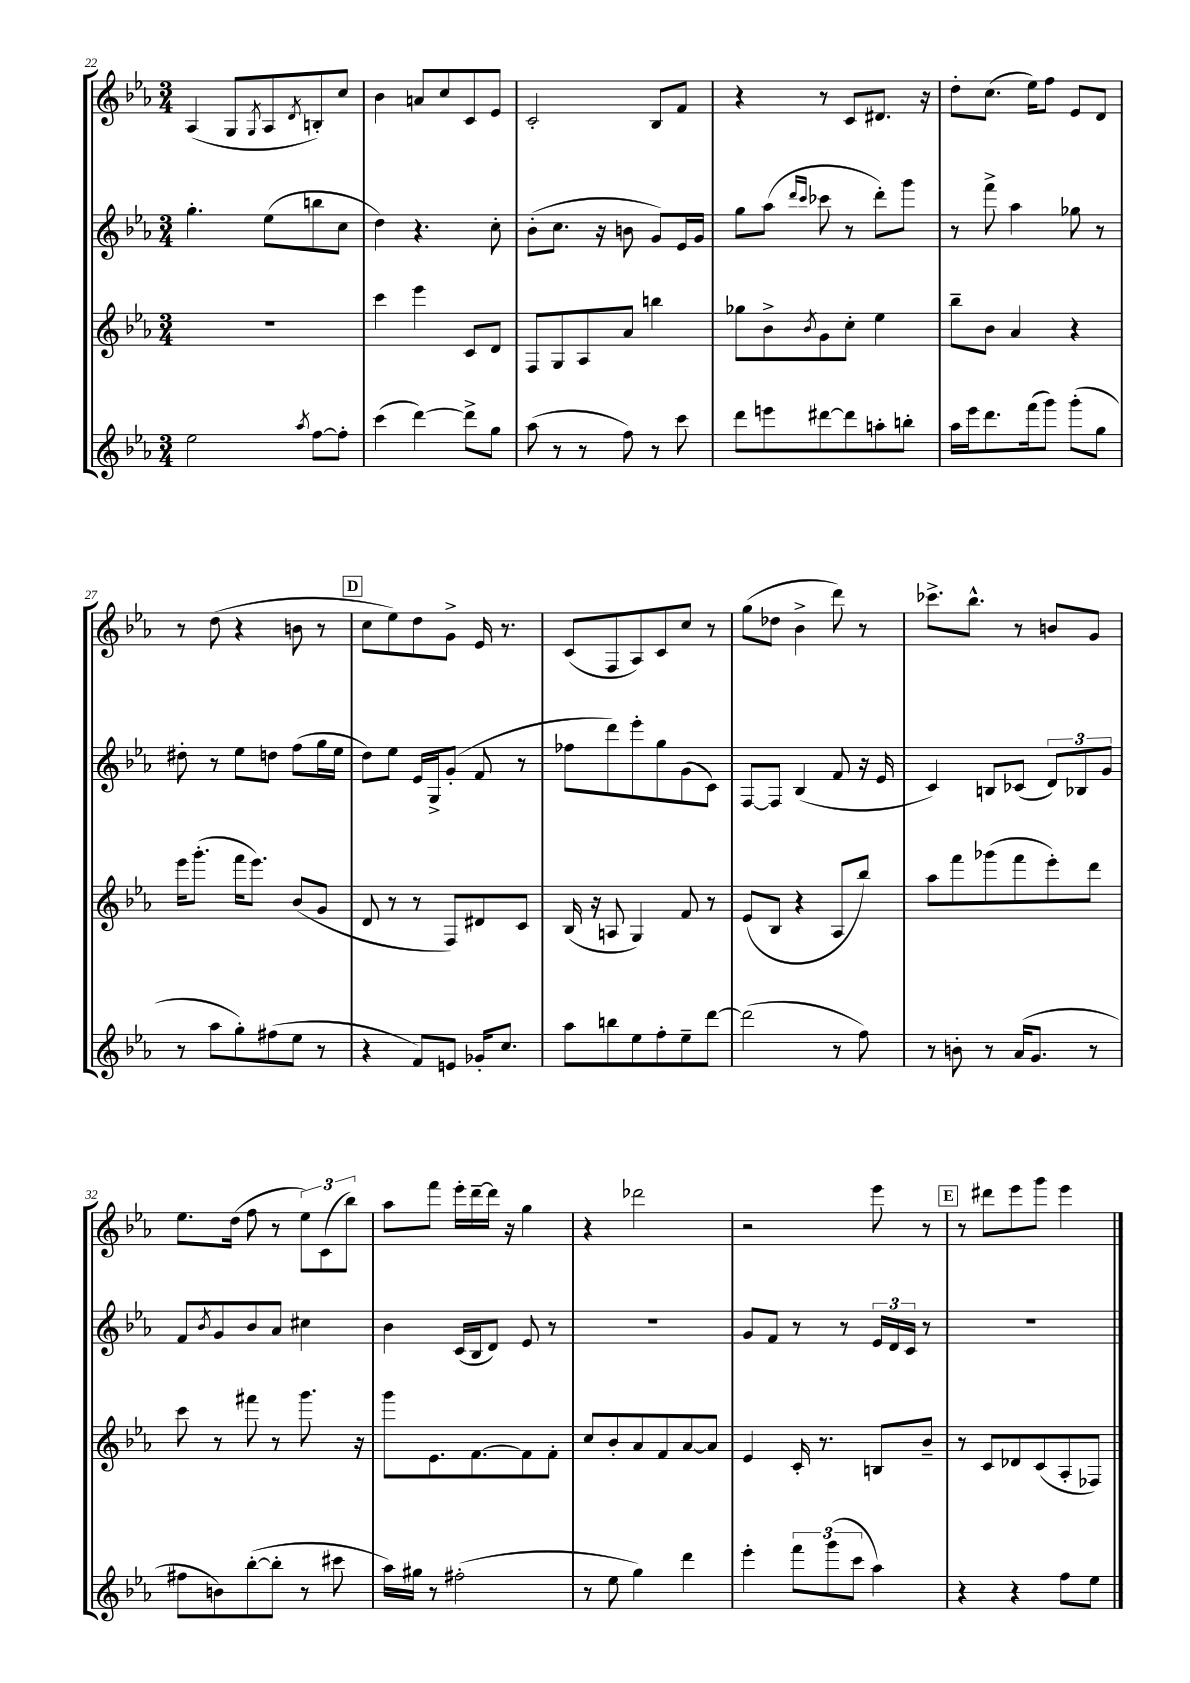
<<
\new StaffGroup <<
\new Staff = "s0" {
    \clef treble \key ees \major \numericTimeSignature \time 3/4
    aes4( g8 \acciaccatura { g8 } aes8 \acciaccatura { d'8 } b8-.) c''8 |
    bes'4 a'8 c''8 c'8 ees'8 |
    c'2-. bes8 f'8 |
    r4 r8 c'8 dis'8. r16 |
    d''8-. c''8.( ees''16) f''8 ees'8 d'8 |
    r8 d''8( r4 b'8 r8 |
    \mark \markup { \box "D" } c''8 ees''8) d''8 g'8-> ees'16 r8. |
    c'8( f8 aes8) c'8 c''8 r8 |
    g''8( des''8 bes'4-> d'''8) r8 |
    ces'''8.-> bes''8.-^ r8 b'8 g'8 |
    ees''8. d''16( f''8 r8 \tuplet 3/2 { ees''8) c'8( bes''8) } |
    aes''8 f'''8 ees'''16-. d'''16~-- d'''16 r16 g''4 |
    r4 des'''2 |
    r2 ees'''8 r8 |
    \mark \markup { \box "E" } r8 dis'''8 ees'''8 g'''8 ees'''4 \bar "|." |
}
\new Staff = "s1" {
    \clef treble \key ees \major \numericTimeSignature \time 3/4
    g''4.-. ees''8( b''8 c''8 |
    d''4) r4. c''8-. |
    bes'8-.( c''8. r16 b'8 g'8) ees'16 g'16 |
    g''8 aes''8( \grace { d'''16 c'''16 } ces'''8 r8 d'''8-.) g'''8 |
    r8 f'''8-> aes''4 ges''8 r8 |
    dis''8-. r8 ees''8 d''8 f''8( g''16 ees''16 |
    \mark \markup { \box "D" } d''8) ees''8 ees'16 g16-> g'8-.( f'8 r8 |
    fes''8 d'''8) ees'''8-. g''8 g'8( c'8) |
    f8~ f8 bes4( f'8 r16 ees'16 |
    c'4) b8 ces'8( \tuplet 3/2 { d'8) bes8 g'8 } |
    f'8 \acciaccatura { bes'8 } g'8 bes'8 aes'8 cis''4 |
    bes'4 c'16( bes16 d'8) ees'8 r8 |
    R2. |
    g'8 f'8 r8 r8 \tuplet 3/2 { ees'16 d'16 c'16 } r8 |
    \mark \markup { \box "E" } R2. \bar "|." |
}
\new Staff = "s2" {
    \clef treble \key ees \major \numericTimeSignature \time 3/4
    R2. |
    c'''4 ees'''4 c'8 d'8 |
    f8 g8 aes8 aes'8 b''4 |
    ges''8 bes'8-> \acciaccatura { bes'8 } g'8 c''8-. ees''4 |
    bes''8-- bes'8 aes'4 r4 |
    ees'''16 g'''8.-.( f'''16 ees'''8.) bes'8( g'8 |
    \mark \markup { \box "D" } d'8 r8 r8 f8) dis'8 c'8 |
    bes16( r16 a8 g4) f'8 r8 |
    ees'8( bes8 r4 aes8 bes''8) |
    aes''8 f'''8 ges'''8( f'''8 ees'''8-.) d'''8 |
    c'''8 r8 fis'''8 r8 g'''8. r16 |
    g'''8 ees'8. f'8.~ f'8 f'8-. |
    c''8 bes'8-. aes'8 f'8 aes'8~ aes'8 |
    ees'4 c'16-. r8. b8 bes'8-- |
    \mark \markup { \box "E" } r8 c'8 des'8 c'8( aes8-. fes8) \bar "|." |
}
\new Staff = "s3" {
    \clef treble \key ees \major \numericTimeSignature \time 3/4
    ees''2 \acciaccatura { aes''8 } f''8~ f''8-. |
    c'''4( d'''4~) d'''8-> g''8 |
    aes''8( r8 r8 f''8) r8 c'''8 |
    d'''8 e'''8 dis'''8~ dis'''8 a''8-. b''8-. |
    aes''16 ees'''16 d'''8. f'''16( g'''8) g'''8-.( g''8 |
    r8 aes''8 g''8-.) fis''8( ees''8 r8 |
    \mark \markup { \box "D" } r4 f'8) e'8 ges'16-. c''8. |
    aes''8 b''8 ees''8 f''8-. ees''8-- d'''8~ |
    d'''2( r8 f''8) |
    r8 b'8-. r8 aes'16( g'8. r8 |
    fis''8 b'8) bes''8~-.( bes''8-. r8 cis'''8 |
    aes''16) gis''16 r8 fis''2-.( |
    r8 ees''8 g''4) d'''4 |
    ees'''4-. \tuplet 3/2 { f'''8 g'''8( c'''8 } aes''4) |
    \mark \markup { \box "E" } r4 r4 f''8 ees''8 \bar "|." |
}
>>
>>
\layout { \context { \Score currentBarNumber = #22 } }
